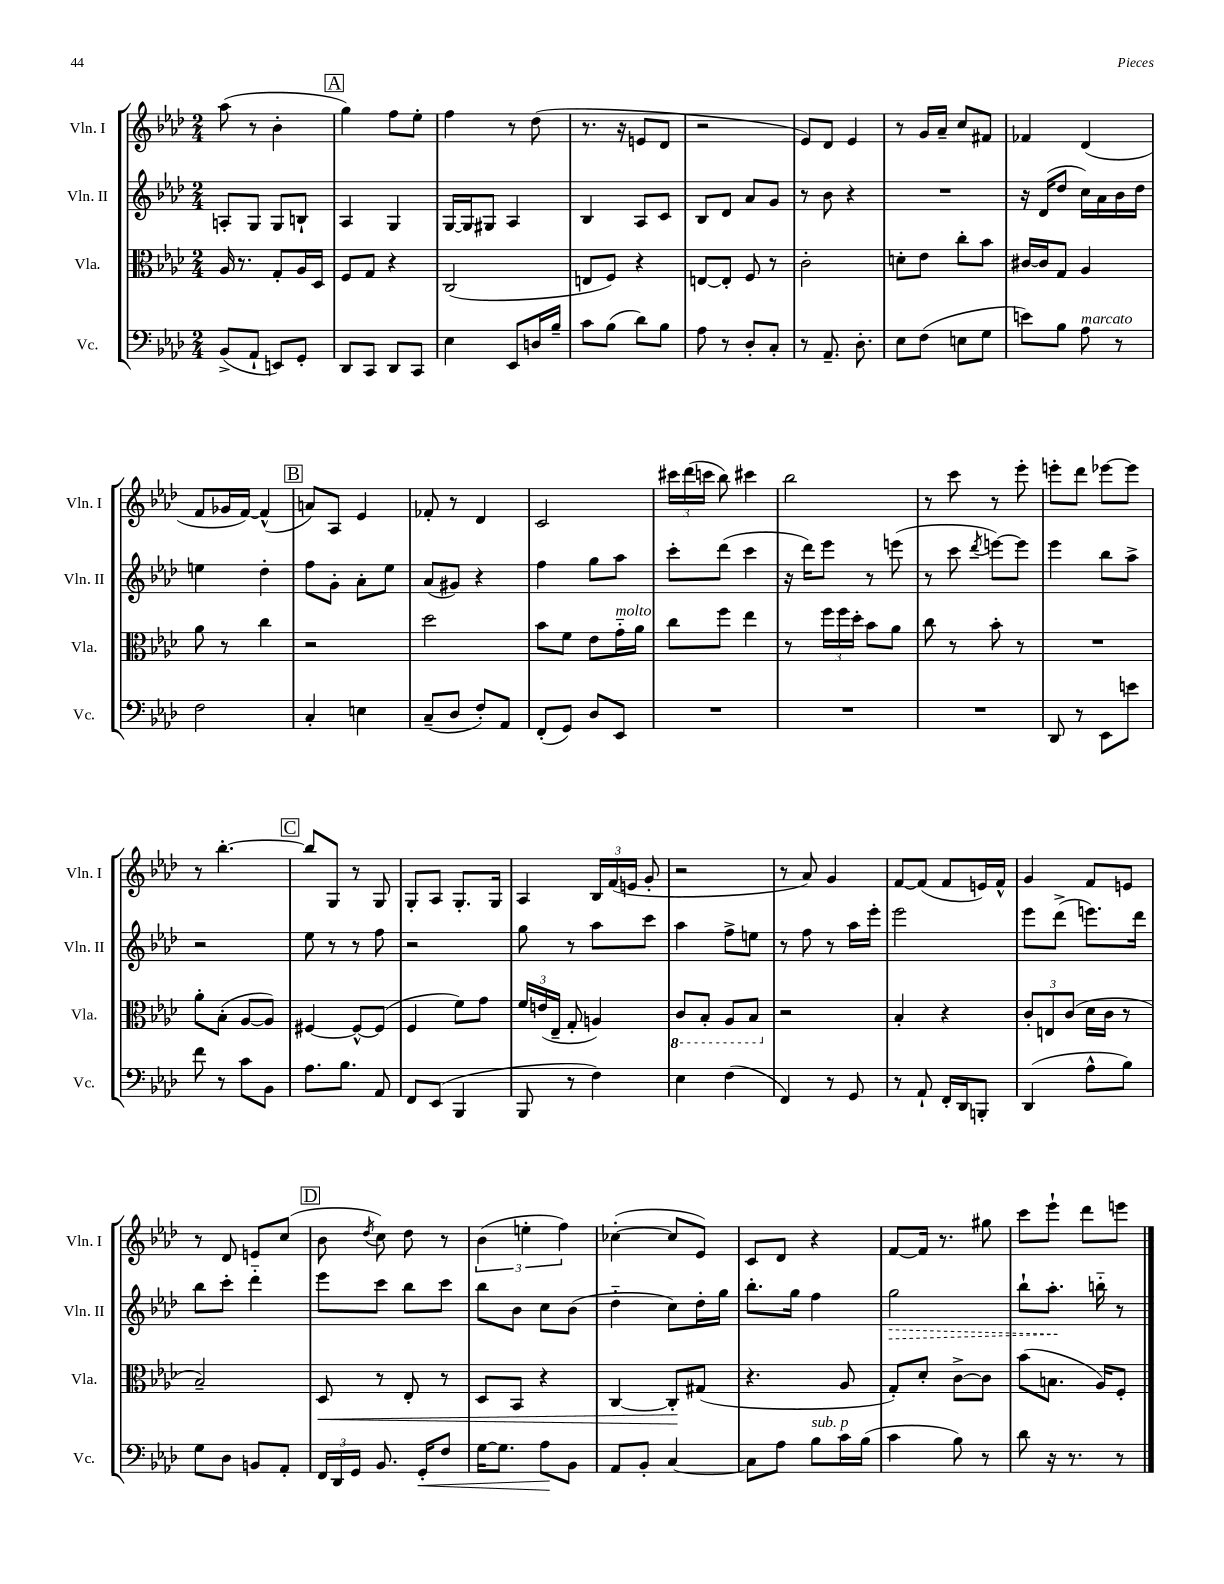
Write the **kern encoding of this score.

**kern	**kern	**kern	**kern
*staff4	*staff3	*staff2	*staff1
*clefF4	*clefC3	*clefG2	*clefG2
*k[b-e-a-d-]	*k[b-e-a-d-]	*k[b-e-a-d-]	*k[b-e-a-d-]
*M2/4	*M2/4	*M2/4	*M2/4
(8BB-^/L	16A-/	8A'/L	(8aa-\
.	8.r	.	.
8AA-`/J	.	8G/J	8r
8EE/L)	8G'/L	8G/L	4b-'\
8GG'/J	16A-/L	8B`/J	.
.	16D-/JJ	.	.
=	=	=	=
8DD-/L	8F/L	4A-/	4gg\)
8CC/J	8G/J	.	.
8DD-/L	4r	4G/	8ff\L
8CC/J	.	.	8ee-'\J
=	=	=	=
4E-\	(2C/	[16G/LL	4ff\
.	.	16G/]J	.
.	.	8G#/J	.
8EE-/L	.	4A-/	8r
16D/L	.	.	(8dd-\
16B-~/JJ	.	.	.
=	=	=	=
8c\L	8E/L	4B-/	8.r
(8B-\J	8F/J)	.	.
.	.	.	16r
8d-\L)	4r	8A-/L	8e/L
8B-\J	.	8c/J	8d-/J
=	=	=	=
8A-\	[8E/L	8B-/L	2r
8r	8E'/]J	8d-/J	.
8D-'/L	8F/	8a-/L	.
8C'/J	8r	8g/J	.
=	=	=	=
8r	2c'\	8r	8e-/L)
8.AA-~/	.	8b-\	8d-/J
.	.	4r	4e-/
8.D-'\	.	.	.
=	=	=	=
8E-\L	8d'\L	2r	8r
(8F\J	8e-\J	.	16g/LL
.	.	.	16a-~/JJ
8E\L	8cc'\L	.	8cc/L
8G\J	8b-\J	.	8f#/J
=	=	=	=
8e\L)	[16c#/LL	16r	4f-/
.	16c#/]J	(16d-/LK	.
8B-\J	8G/J	8dd-/J	.
8A-\	4A-/	16cc\LL)	(4d-/
.	.	16a-\	.
8r	.	16b-\	.
.	.	16dd-\JJ	.
=	=	=	=
2F\	8a-\	4ee\	8f/L
.	8r	.	16g-/L
.	.	.	[16f/JJ)
.	4cc\	4dd-'\	(4f^^/]
=	=	=	=
4C'/	2r	8ff\L	8a/L)
.	.	8g'\J	8A-/J
4E\	.	8a-'\L	4e-/
.	.	8ee-\J	.
=	=	=	=
(8C~/L	2dd-\	(8a-/L	8f-'/
8D-/J	.	8g#/J)	8r
8F'/L)	.	4r	4d-/
8AA-/J	.	.	.
=	=	=	=
(8FF'/L	8b-\L	4ff\	2c/
8GG/J)	8f\J	.	.
8D-/L	8e-\L	8gg\L	.
8EE-/J	16g'~\L	8aa-\J	.
.	16a-\JJ	.	.
=	=	=	=
2r	8cc\L	8ccc'\L	24ccc#\LL
.	.	.	(24ddd-\
.	.	.	24ccc\JJ
.	8ff\J	(8ddd-\J	8bb-\)
.	4ee-\	4ccc\	4ccc#\
=	=	=	=
2r	8r	16r	2bb-\
.	.	16ddd-\LK)	.
.	24ff\LL	8eee-\J	.
.	24ff\	.	.
.	24dd-'\JJ	.	.
.	8b-\L	8r	.
.	8a-\J	(8eee\	.
=	=	=	=
2r	8cc\	8r	8r
.	8r	8ccc\	8ccc\
.	.	8qddd-/	.
.	8b-'\	[8eee\L)	8r
.	8r	8eee\]J	8eee-'\
=	=	=	=
8DD-/	2r	4eee-\	8eee'\L
8r	.	.	8ddd-\J
8EE-\L	.	8bb-\L	[8eee-\L
8e\J	.	8aa-^\J	8eee-\]J
=	=	=	=
8f\	8a-'\L	2r	8r
8r	(8B-'\J	.	[4.bb-'\
8c\L	[8A-/L	.	.
8BB-\J	8A-/]J)	.	.
=	=	=	=
8.A-\L	[4F#/	8ee-\	8bb-/]L
.	.	8r	8G/J
8.B-\J	.	.	.
.	8F#^^/_L	8r	8r
8AA-/	(8F#/]J	8ff\	8G/
=	=	=	=
8FF/L	4F/	2r	8G'/L
(8EE-/J	.	.	8A-/J
4BBB-/	8f\L)	.	8.G'/L
.	8g\J	.	.
.	.	.	16G/Jk
=	=	=	=
8BBB-/	24f/LL	8gg\	4A-/
.	(24e/	.	.
.	24E-~/JJ	.	.
8r	8G'/	8r	.
4F\)	4A/)	8aa-\L	24B-/LL
.	.	.	(24f/
.	.	.	24e/JJ
.	.	8ccc\J	8g'/
=	=	=	=
4E-\	8C/L	4aa-\	2r
.	8BB-'/J	.	.
(4F\	8AA-/L	8ff^\L	.
.	8BB-/J	8ee\J	.
=	=	=	=
4FF/)	2r	8r	8r
.	.	8ff\	8a-/)
8r	.	8r	4g/
8GG/	.	16aa-\LL	.
.	.	16eee-'\JJ	.
=	=	=	=
8r	4B-'/	2eee-\	[8f/L
8AA-`/	.	.	(8f/]J
16FF'/LL	4r	.	8f/L
16DD-/J	.	.	.
8BBB'/J	.	.	16e/L)
.	.	.	16f^^/JJ
=	=	=	=
(4DD-/	12c'/L	8eee-\L	4g/
.	12E/	.	.
.	.	(8ddd-^\J	.
.	(12c/J	.	.
8A-^^\L	16d-\LL	8.eee\L)	8f/L
.	16c\JJ	.	.
8B-\J)	8r	.	8e/J
.	.	16ddd-\Jk	.
=	=	=	=
8G\L	2B-~/)	8bb-\L	8r
8D-\J	.	8ccc'\J	8d-/
8BB/L	.	4ddd-'~\	8e/L
8AA-'/J	.	.	(8cc/J
=	=	=	=
24FF/LL	8D-/	8eee-\L	8b-\
24DD-/	.	.	.
24GG/JJ	.	.	.
.	.	.	8qdd-/
8.BB-/	8r	8ccc\J	8cc\)
.	8E-'/	8bb-\L	8dd-\
16GG'/LK	.	.	.
8F/J	8r	8ccc\J	8r
=	=	=	=
[16G\LK	8D-/L	8bb-\L	(6b-\
8.G\]J	.	.	.
.	8BB-/J	8b-\J	.
.	.	.	6ee'\
8A-\L	4r	8cc\L	.
.	.	.	6ff\)
8BB-\J	.	(8b-\J	.
=	=	=	=
8AA-/L	[4C/	4dd-'~\	([4cc-'\
8BB-'/J	.	.	.
[4C/	8C'/]L	8cc\L)	8cc-/]L
.	(8G#/J	16dd-'\L	8e-/J)
.	.	16gg\JJ	.
=	=	=	=
8C\]L	4.r	8.bb-'\L	8c/L
8A-\J	.	.	8d-/J
.	.	16gg\Jk	.
8B-\L	.	4ff\	4r
16c\L	8A-/	.	.
(16B-\JJ	.	.	.
=	=	=	=
4c\	8G'/L)	2gg\	[8f/L
.	8d-'/J	.	16f/]Jk
.	.	.	8.r
8B-\)	[8c^\L	.	.
8r	8c\]J	.	8gg#\
=	=	=	=
8d-\	(8b-\L	8bb-`\L	8ccc\L
16r	8.B\J	8.aa-'\J	8eee-`\J
8.r	.	.	.
.	.	.	8ddd-\L
.	16A-/LK)	16bb'~\	.
8r	8F'/J	8r	8eee\J
==	==	==	==
*-	*-	*-	*-
